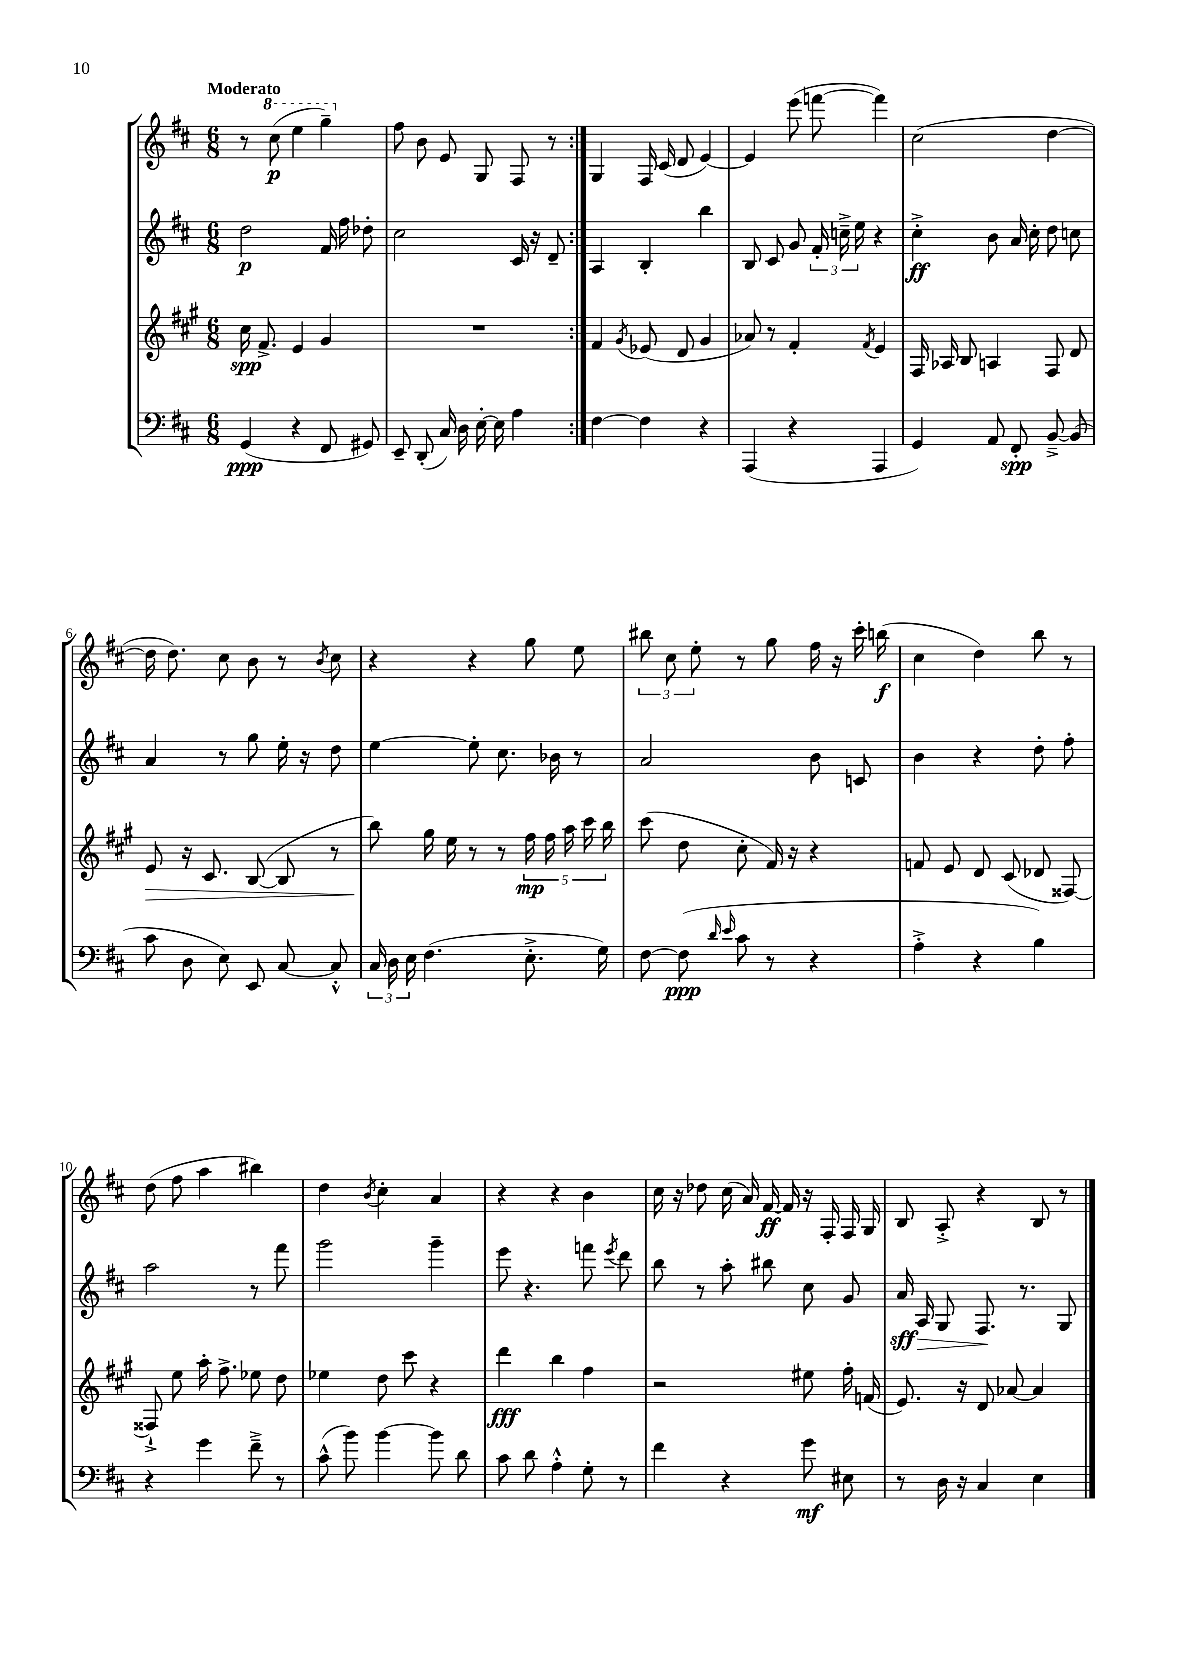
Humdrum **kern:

**kern	**kern	**kern	**kern
*staff4	*staff3	*staff2	*staff1
*clefF4	*clefG2	*clefG2	*clefG2
*k[f#c#]	*k[f#c#g#]	*k[f#c#]	*k[f#c#]
*M6/8	*M6/8	*M6/8	*M6/8
(4GG/	16cc#\	2dd\	8r
.	8.f#^/	.	.
.	.	.	(8ccc#\
4r	4e/	.	4eee\
8FF#/	4g#/	16f#/	4ggg~\)
.	.	16ff#\	.
8GG#/)	.	8dd-'\	.
=	=	=	=
8EE~/	2.r	2cc#\	8ff#\
(8DD'/	.	.	8b\
16C#/)	.	.	8e/
16D\	.	.	.
[16E'\	.	.	8G/
16E\]	.	.	.
4A\	.	16c#/	8F#/
.	.	16r	.
.	.	8d~/	8r
=:|!	=:|!	=:|!	=:|!
[4F#\	4f#/	4A/	4G/
.	8qg#/	.	.
4F#\]	(8e-/	4B'/	16F#/
.	.	.	(16c#/
.	8d/	.	8d/
4r	4g#/	4bb\	[4e/)
=	=	=	=
(4AAA/	8a-/)	8B/	4e/]
.	8r	8c#/	.
4r	4f#'/	8g/	(8eee\
.	.	24f#'/	[8fff\
.	.	24cc~^\	.
.	.	24ee\	.
.	8qf#/	.	.
4AAA/	4e/	4r	4fff\])
=	=	=	=
4GG/)	16F#/	4cc#'^\	(2cc#\
.	16A-/	.	.
.	8B/	.	.
8AA/	4A/	8b\	.
8FF#'/	.	16a/	.
.	.	16cc#'\	.
[8BB~^/	8F#/	8dd\	[4dd\
(8BB/]	8d/	8cc\	.
=	=	=	=
8c#\	8e/	4a/	16dd\]
.	.	.	8.dd\)
8D\	16r	.	.
.	8.c#/	.	.
8E\)	.	8r	8cc#\
8EE/	([8B/	8gg\	8b\
[8C#/	8B/]	16ee'\	8r
.	.	16r	.
.	.	.	8qb/
8C#'^^/]	8r	8dd\	8cc#\
=	=	=	=
24C#/	8bb\)	[4ee\	4r
24D\	.	.	.
24E\	.	.	.
(4.F#\	16gg#\	.	.
.	16ee\	.	.
.	8r	8ee'\]	4r
.	8r	8.cc#\	.
8.E'^\	20ff#\	.	8gg\
.	20ff#\	.	.
.	.	16b-\	.
.	20aa\	.	.
.	.	8r	8ee\
.	20ccc#\	.	.
16G\)	.	.	.
.	20bb\	.	.
=	=	=	=
[8F#\	(8ccc#\	2a/	12bb#\
.	.	.	12cc#\
(8F#\]	8dd\	.	.
.	.	.	12ee'\
16qqd/	.	.	.
16qqe/	.	.	.
8c#\	8cc#'\	.	8r
8r	16f#/)	.	8gg\
.	16r	.	.
4r	4r	8b\	16ff#\
.	.	.	16r
.	.	8c/	16ccc#'\
.	.	.	(16bb\
=	=	=	=
4A'^\	8f/	4b\	4cc#\
.	8e/	.	.
4r	8d/	4r	4dd\)
.	(8c#/	.	.
4B\)	8d-/	8dd'\	8bb\
.	[8F##/)	8ff#'\	8r
=	=	=	=
4r	8F##`^/]	2aa\	(8dd\
.	8ee\	.	8ff#\
4g\	16aa'\	.	4aa\
.	8.ff#^\	.	.
8f#~^\	8ee-\	8r	4bb#\)
8r	8dd\	8fff#\	.
=	=	=	=
(8c#^^\	4ee-\	2ggg\	4dd\
8b\)	.	.	.
.	.	.	8qb/
[4b\	8dd\	.	4cc#'\
.	8ccc#\	.	.
8b\]	4r	4ggg~\	4a/
8d\	.	.	.
=	=	=	=
8c#\	4ddd\	8eee\	4r
8d\	.	4.r	.
4A'^^\	4bb\	.	4r
8G'\	4ff#\	8fff\	4b\
.	.	8qeee/	.
8r	.	8ddd\	.
=	=	=	=
4f#\	2r	8bb\	16cc#\
.	.	.	16r
.	.	8r	8dd-\
4r	.	8aa'\	(16cc#\
.	.	.	16a/)
.	.	8bb#\	[16f#/
.	.	.	16f#/]
8g\	8ee#\	8cc#\	16r
.	.	.	16F#'/
8E#\	16ff#'\	8g/	16F#/
.	(16f/	.	16G/
=	=	=	=
8r	8.e/)	16a/	8B/
.	.	16A/	.
16D\	.	8G/	8A'^/
16r	16r	.	.
4C#/	8d/	8.F#/	4r
.	[8a-/	.	.
.	.	8.r	.
4E\	4a-/]	.	8B/
.	.	8G/	8r
==	==	==	==
*-	*-	*-	*-
